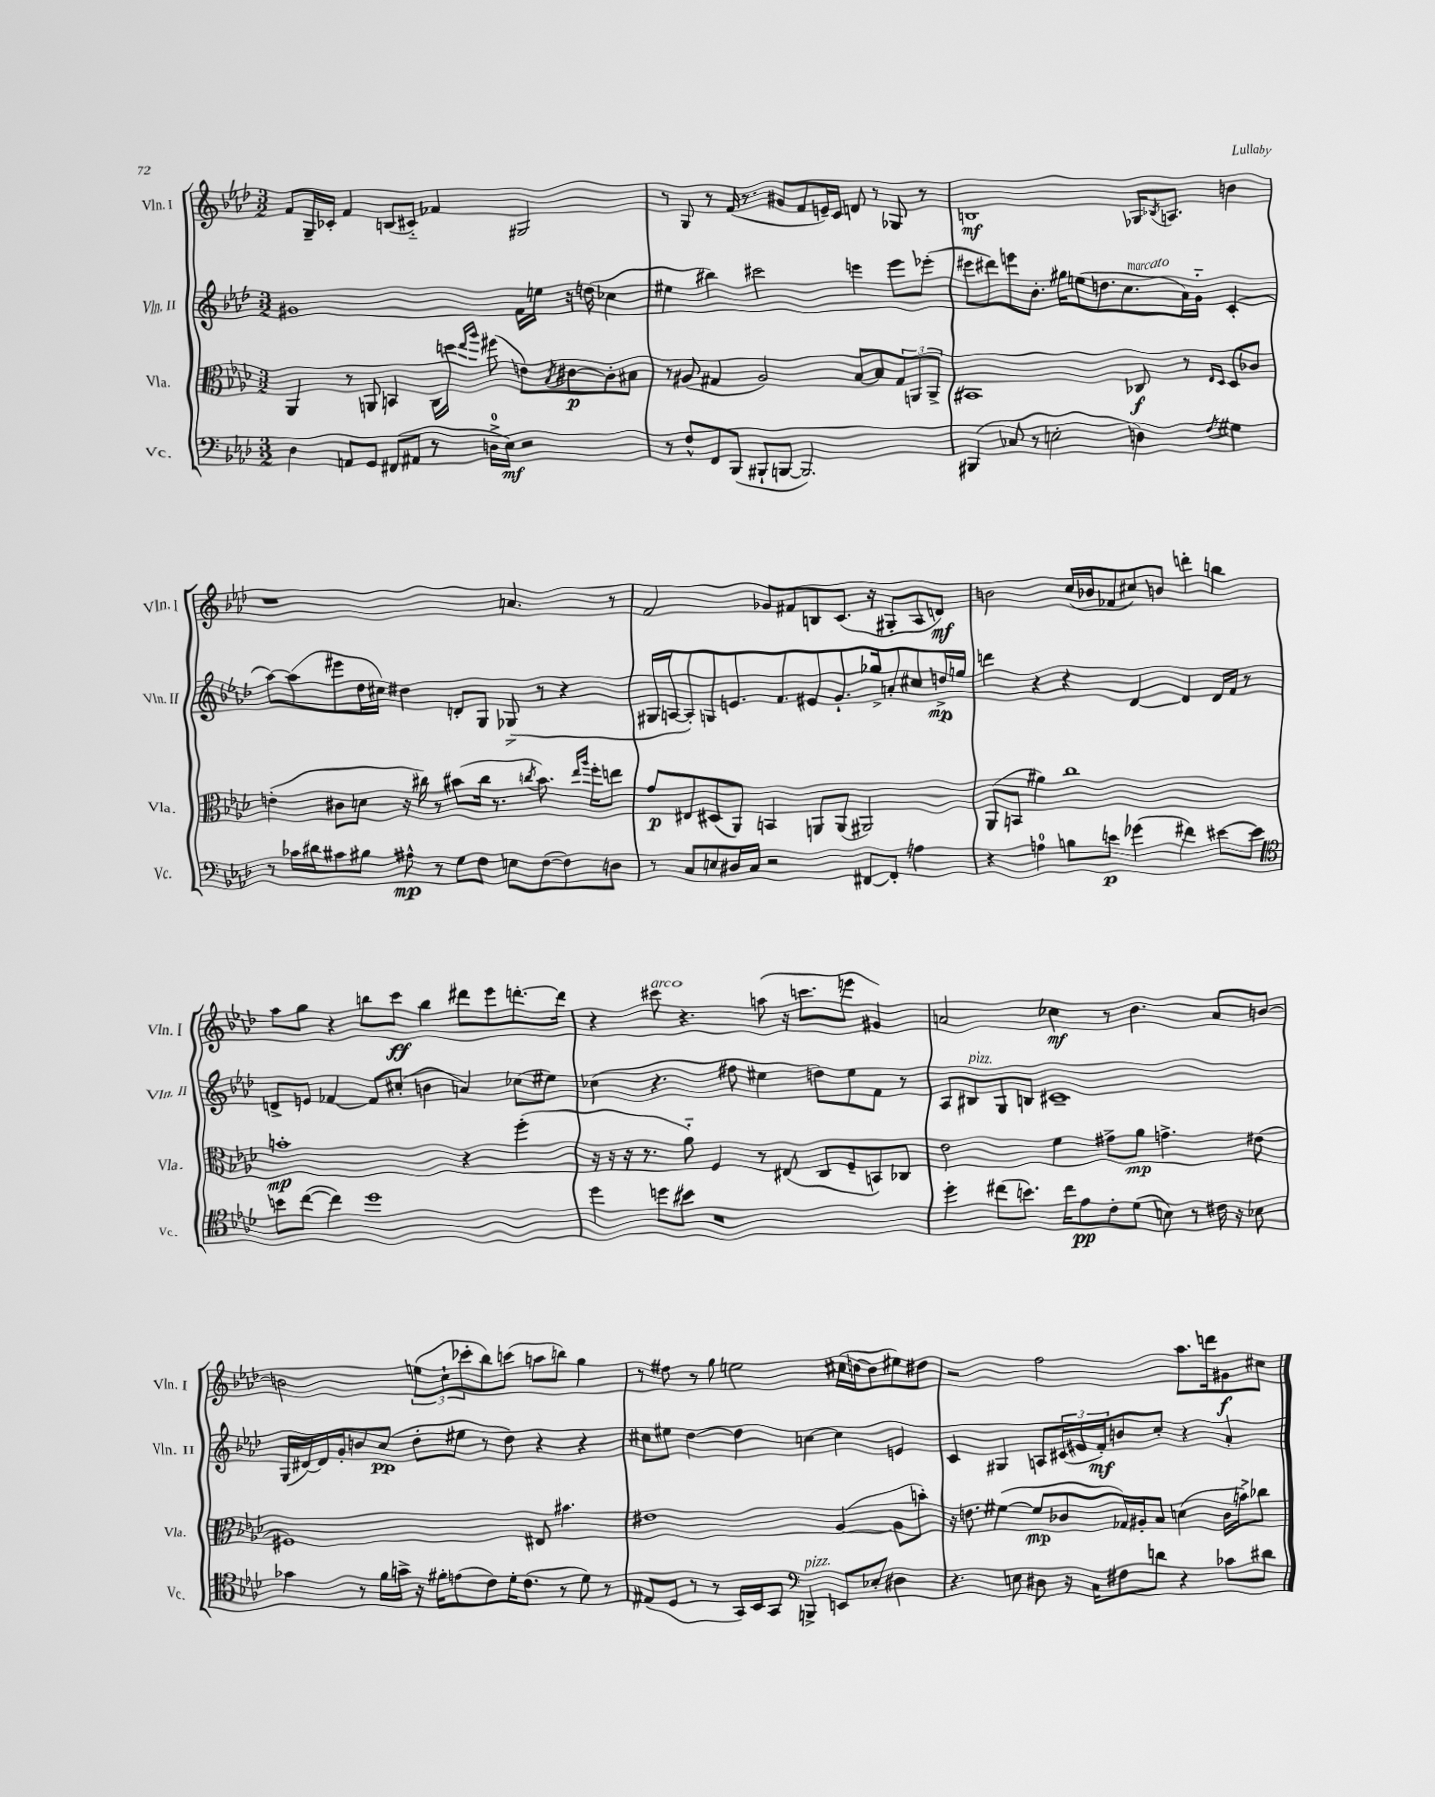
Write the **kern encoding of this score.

**kern	**kern	**kern	**kern
*staff4	*staff3	*staff2	*staff1
*clefF4	*clefC3	*clefG2	*clefG2
*k[b-e-a-d-]	*k[b-e-a-d-]	*k[b-e-a-d-]	*k[b-e-a-d-]
*M3/2	*M3/2	*M3/2	*M3/2
4D-	4AA-	1g#	8f
.	.	.	16G~
.	.	.	16c-'
8AA	8r	.	4f
8GG	8AA	.	.
(8FF#	4BB	.	(8B
8AA#	.	.	8c#'~)
8r	16C	.	4f-
.	16dd	.	.
.	16qqee-	.	.
.	16qqaa-	.	.
16D^	(8ff#	.	.
16E-)	.	.	.
2r	8e)	16f	2G#
.	.	16ee	.
.	8qB-	.	.
.	[8c#	16r	.
.	.	(16dd	.
.	8c#']	4cc-	.
.	8B#	.	.
=	=	=	=
8r	8r	4ee#	8r
8F^^	(8A#	.	8G
8FF	4G#	4bb#)	8r
(8BBB-	.	.	(16f
.	.	.	8.r
8BBB#`	2A#)	2ccc#	.
[8BBB	.	.	8g#
2.BBB])	.	.	8f
.	.	.	16e~)
.	.	.	16c
.	[8B-	4eee	8d
.	8B-]	.	8r
.	12G#	8eee	8G-
.	12AA	.	.
.	.	(8eee-'	8r
.	12AA^	.	.
=	=	=	=
(4BBB#	1BB#	8eee#	1B
.	.	8ddd#)	.
8C-	.	8eee	.
8r	.	8.b-'	.
2E'	.	.	.
.	.	16gg#	.
.	.	(8ee	.
.	.	8.dd	.
.	.	8.cc	.
4D)	8C-	.	16G-
.	.	.	8qB-
.	.	.	8.A
.	8r	16a-)	.
.	.	16g'~	.
.	16qqE-	.	.
8qF	16qqD-	.	.
4G#	8D-	(4c'	4b
.	8c-	.	.
=	=	=	=
8r	(4e'	[8aa-)	1r
16c-	.	(8aa-]	.
16d#	.	.	.
8c#	8c#	8eee#	.
8B#	8d	16dd-	.
.	.	16cc#)	.
8A#^^	16r	4dd#	.
.	16cc#)	.	.
8r	8r	.	.
8G	(8b#	8d'	.
8F	16cc#	8G	.
.	8.r	.	.
8E	.	(8G-^	4.a
.	8qcc	.	.
([8F	8.b#)	8r	.
8F])	.	4r	.
.	16qqee-	.	.
.	16qqaa-	.	.
.	16ff'	.	.
8D	8ee	.	8r
=	=	=	=
8r	8g	16G#	2f
.	.	[16A	.
8C	8E#	8A'])	.
8E	(8D#	8G	.
16D#	8AA-)	8.e	.
16C	.	.	.
2r	4BB	.	8g-
.	.	8.f	.
.	.	.	8f#
.	8AA	8e#	8B
.	(8AA	8.g`	(8.c
[8FF#	2AA#)	.	.
.	.	16gg-^	16r
8FF#']	.	8a'	8G#'
4A	.	8cc#	8A-
.	.	16dd^	8d)
.	.	16gg	.
=	=	=	=
4r	(8AA-	4ddd	2b
.	8BB	.	.
4A	4a#)	4r	.
8B	1cc	4r	(16cc
.	.	.	16b-
8e	.	.	8f-
(4g-	.	[4d-	8cc#)
.	.	.	8b
4f#)	.	4d-]	4ddd'
[8e#	.	16d-	4bb
.	.	16f	.
8e#]	.	8r	.
=	=	=	=
*clefC4	*	*	*
8b	1b'	8d^	8aa-
([8cc	.	8e	8gg
4cc])	.	[4f-	4r
1dd-	.	8f-]	8bb
.	.	(8cc#'	8ccc
.	.	4b	4bb
.	4r	4a)	8ddd#
.	.	.	8eee-
.	(4ff'	(8cc-	[8.ddd'
.	.	8ee#)	.
.	.	.	16ddd]
=	=	=	=
4dd-	16r	(4cc-	4r
.	16r	.	.
.	16r	.	.
.	8.r	.	.
8dd	.	4.r	8ccc#
8b#	8a-'~)	.	4.r
1r	4F	.	.
.	.	8ff#	.
.	8r	4ee#	(8aa
.	(8E#	.	16r
.	.	.	8.ccc
.	8C	8dd)	.
.	8F~	8ee#	8eee
.	8BB)	8f	4g#)
.	8C-	8r	.
=	=	=	=
4dd-'	2e-	8A-	2a
.	.	8B#	.
(8cc#	.	8G	.
8.b)	.	8B	.
.	4f	1c#~	4cc-
16cc#	.	.	.
8e-	.	.	.
8c'	8g#^	.	8r
(8d-	8a-	.	4.b-
8B)	4.g^	.	.
8r	.	.	.
16c#	.	.	8a
16r	.	.	.
8B-	(8e#	.	[8b
=	=	=	=
4g-	1F#)	(16G	2b]
.	.	[16d#)	.
.	.	16d#]	.
.	.	16g'	.
8r	.	8b	.
16f	.	(8cc	.
16g^	.	.	.
16r	.	8dd-'	(12ee
16f#'	.	.	.
.	.	.	12cc`
(8e	.	8ee#	.
.	.	.	12ccc-'
8c)	.	8r	8bb-)
16d-'	.	8dd-)	(8ccc
(8.c	.	.	.
.	8E#	4r	8aa
8r	4.b#	.	8bb)
8d-)	.	4r	4gg
8r	.	.	.
=	=	=	=
(8E#	1e#	8cc#	8r
8D-	.	8ee#	8ff#
8r	.	[4dd-	8r
8r	.	.	8gg
16GG)	.	4dd-]	2ee
16BB-	.	.	.
8GG	.	.	.
*clefF4	*	*	*
4BBB^	.	[4cc	.
8EE	([4A-	4cc]	(16cc#
.	.	.	[16dd
8E-'	.	.	8dd]
4D#	8A-]	4e	8ee#)
.	8b')	.	8dd#
=	=	=	=
4.r	16r	4c	2r
.	8.e	.	.
.	([4f#	4G#	.
8E	.	.	.
8D#	8f#]	8A	2ff
16r	8c-	(24c#	.
.	.	24e#	.
16C	.	.	.
.	.	24f')	.
8F#	16G-)	8b	.
.	16A#'	.	.
8d	8B-	8cc'	.
4r	(4d	4r	8.aa-
.	.	.	16ddd
8c-	16c-	4a-'	8g#
.	16b^)	.	.
8d#	8cc-	.	8cc#
==	==	==	==
*-	*-	*-	*-
